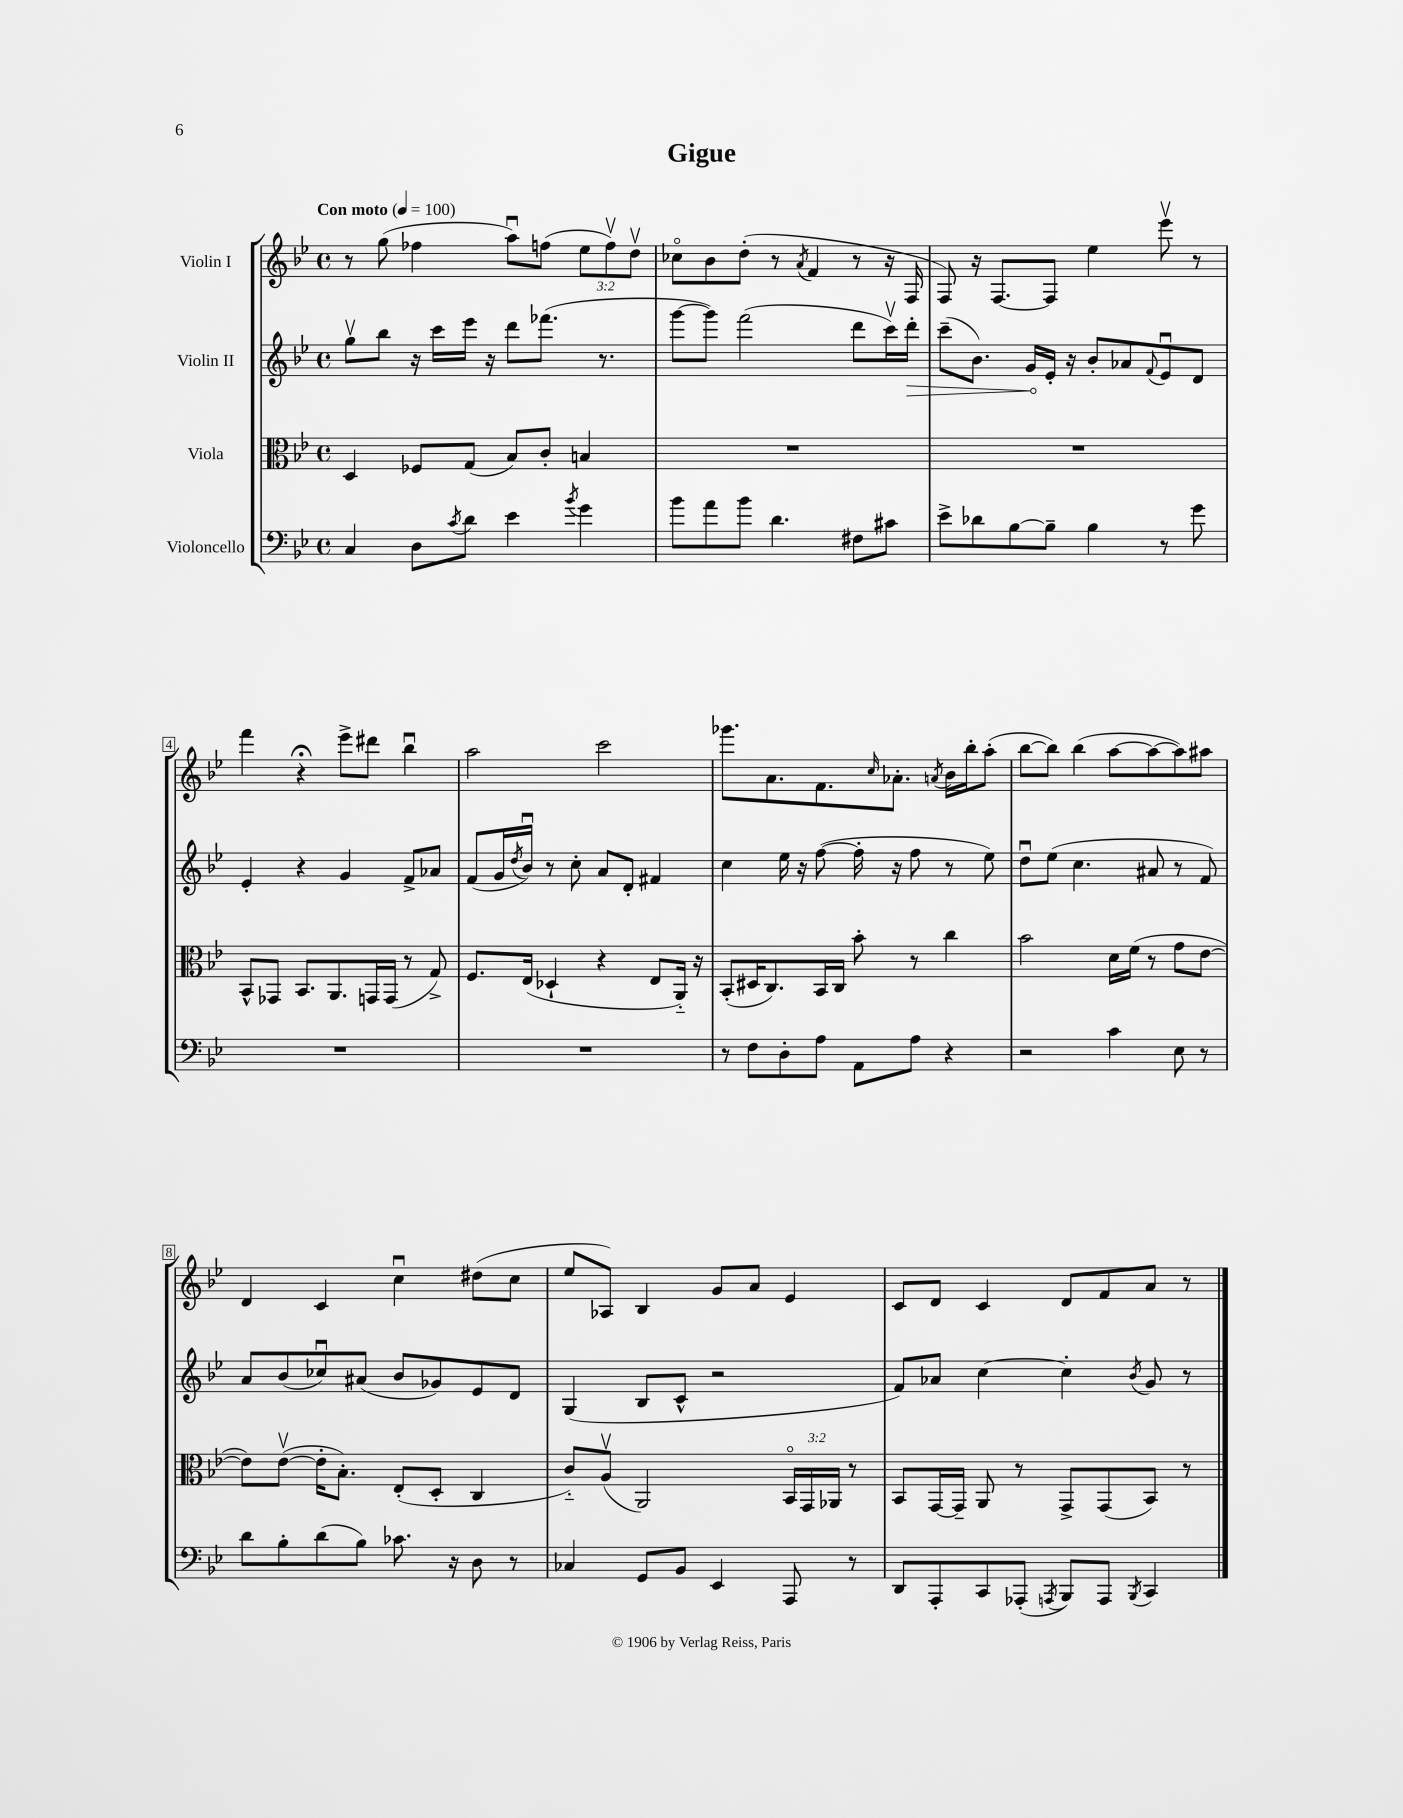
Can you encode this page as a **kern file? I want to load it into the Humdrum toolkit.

**kern	**kern	**kern	**dynam	**kern
*part4	*part3	*part2	*part2	*part1
*staff4	*staff3	*staff2	*staff2	*staff1
*I"Violoncello	*I"Viola	*I"Violin II	*	*I"Violin I
*clefF4	*clefC3	*clefG2	*	*clefG2
*k[b-e-]	*k[b-e-]	*k[b-e-]	*	*k[b-e-]
*M4/4	*M4/4	*M4/4	*	*M4/4
*met(c)	*met(c)	*met(c)	*	*met(c)
*MM100	*MM100	*MM100	*	*MM100
=1	=1	=1	=1	=1
!	!	!	!	!LO:TX:a:B:t=Con moto
4C/	4D/	8ggv\L	.	8r
.	.	8bb-\J	.	(8gg\
8D\L	8F-X/L	16r	.	4ff-X\
.	.	16ccc\LL	.	.
8qc/	.	.	.	.
8d\J	(8G/J	16eee-\JJ	.	.
.	.	16r	.	.
4e-\	8B-/L)	8ddd\L	.	8aau\L)
.	8c'/J	(8.fff-X\J	.	(8ffn\J
8qb-/	.	.	.	.
4g\	4Bn/	.	.	12ee-\L
.	.	8.r	.	.
.	.	.	.	12ffv\)
.	.	.	.	12ddv\J
=2	=2	=2	=2	=2
8b-\L	1r	[8ggg\L	.	8cc-X\L
8a\	.	8ggg\J])	.	8b-\
8b-\J	.	(2fff\	.	(8dd'\J
4.d\	.	.	.	8r
.	.	.	.	8qa/
.	.	.	.	4f/
8F#X\L	.	8ddd\L	.	8r
8c#X\J	.	16cccv\L)	.	16r
!	!	!	!LO:HP:b	!
.	.	16ddd'\JJ	>	16F/
=3	=3	=3	=3	=3
8e-^\L	1r	(8ccc~\L	.	8F/)
8d-X\	.	8.b-\J)	.	16r
.	.	.	.	[8.F/L
[8B-\	.	.	.	.
.	.	16g/LL	.	.
8B-~\J]	.	16e-'/JJ	]	8F/J]
.	.	16r	.	.
4B-\	.	8b-'/L	.	4ee-\
.	.	8a-X/	.	.
.	.	8qqf/	.	.
8r	.	8e-u/	.	8eee-v\
8g\	.	8d/J	.	8r
!!LO:LB:g=z
=4	=4	=4	=4	=4
1r	8BB-^^/L	4e-'/	.	4fff\
.	8GG-X/J	.	.	.
.	8.BB-/L	4r	.	4r;<
.	8.AA/	.	.	.
.	.	4g/	.	8eee-^\L
.	16GGn/L	.	.	8ddd#X\J
.	(16GG/JJ	.	.	.
.	8r	8f^/L	.	4bb-u\
.	8G^/)	8a-X/J	.	.
=5	=5	=5	=5	=5
1r	8.F/L	(8f/L	.	2aa\
.	.	16g/L	.	.
.	.	8qdd/	.	.
.	(16E-/Jk	16b-u/JJ)	.	.
.	4D-X`/	8r	.	.
.	.	8cc'\	.	.
.	4r	8a/L	.	2ccc\
.	.	8d'/J	.	.
.	8E-/L	4f#X/	.	.
.	16AA/Jk)	.	.	.
.	16r	.	.	.
=6	=6	=6	=6	=6
8r	(8BB-'/L	4cc\	.	8.ggg-X\L
8F\L	16D#X/K	.	.	.
.	8.C/)	.	.	8.a\
8D'\	.	16ee-\	.	.
.	.	16r	.	.
8A\J	16BB-/L	([8ff\	.	8.f\
.	16C/JJ	.	.	.
8AA\L	8b-'\	16ff'\]	.	.
.	.	.	.	16qqcc/
.	.	16r	.	8.a-X'\J
8A\J	8r	8ff\	.	.
.	.	.	.	8qan/
4r	4cc\	8r	.	16b-\LL
.	.	.	.	16bb-'\J
.	.	8ee-\)	.	(8aa'\J
=7	=7	=7	=7	=7
2r	2b-\	8ddu\L	.	[8bb-\L
.	.	(8ee-\J	.	8bb-\J])
.	.	4.cc\	.	(4bb-\
4c\	16d\LL	.	.	[8aa\L
.	(16f\JJ	.	.	.
.	8r	8a#X/	.	8aa\_
8E-\	8g\L	8r	.	8aa\])
8r	[8e-\J	8f/)	.	8aa#X\J
!!LO:LB:g=z
=8	=8	=8	=8	=8
8d\L	8e-\L])	8a/L	.	4d/
8B-'\	([8e-v\J	(8b-/	.	.
(8d\	16e-'\KL]	8cc-Xu/)	.	4c/
.	8.B-'\J)	.	.	.
8B-\J)	.	(8a#X/J	.	.
8.c-X\	(8E-'/L	8b-/L	.	4ccu\
.	8D'/J	8g-X/)	.	.
16r	.	.	.	.
8D\	4C/	8e-/	.	(8dd#X\L
8r	.	8d/J	.	8cc\J
=9	=9	=9	=9	=9
4C-X/	8c/L)	(4G/	.	8ee-/L
.	(8Av/J	.	.	8A-X/J)
8GG/L	2AA/)	8B-/L	.	4B-/
8BB-/J	.	8c^^/J	.	.
4EE-/	.	2r	.	8g/L
.	.	.	.	8a/J
8AAA/	24BB-/LL	.	.	4e-/
.	24GG/	.	.	.
.	24AA-X/JJ	.	.	.
8r	8r	.	.	.
=10	=10	=10	=10	=10
8DD/L	8BB-/L	8f/L)	.	8c/L
8AAA'/	[16GG/L	8a-X/J	.	8d/J
.	16GG~/JJ]	.	.	.
8CC/	8AA/	[4cc\	.	4c/
(8AAA-X'/J	8r	.	.	.
8qAAAn/	.	.	.	.
8BBB-/L)	8GG^/L	4cc'\]	.	8d/L
8AAA/J	(8GG/	.	.	8f/
8qBBB-/	.	8qb-/	.	.
4CC/	8BB-/J)	8g/	.	8a/J
.	8r	8r	.	8r
==	==	==	==	==
*-	*-	*-	*-	*-
